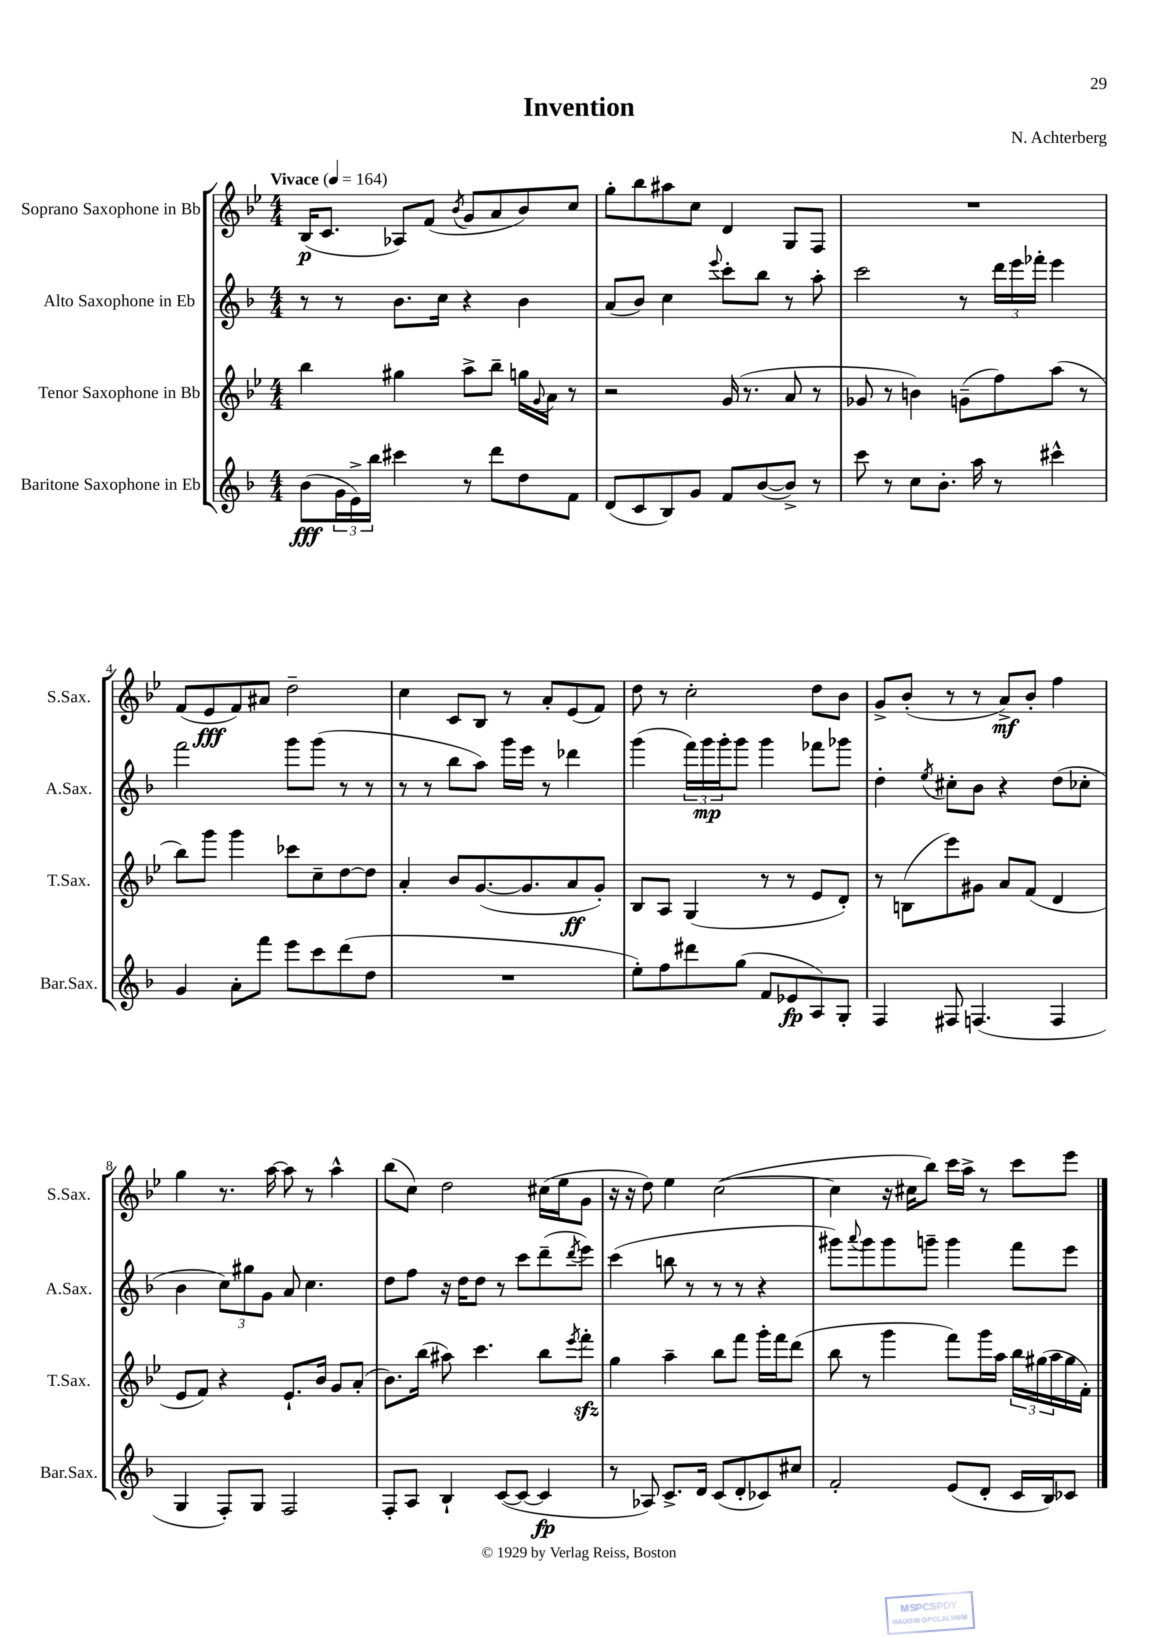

**kern	**kern	**kern	**kern
*staff4	*staff3	*staff2	*staff1
*clefG2	*clefG2	*clefG2	*clefG2
*k[b-]	*k[b-e-]	*k[b-]	*k[b-e-]
*M4/4	*M4/4	*M4/4	*M4/4
*MM164	*MM164	*MM164	*MM164
(8b-	4bb-	8r	(16B-
.	.	.	8.c
24g	.	8r	.
24e^)	.	.	.
24bb-	.	.	.
4ccc#	4gg#	8.b-	8A-)
.	.	.	(8f
.	.	16cc	.
.	.	.	8qb-
8r	8aa^	4r	8g
8ddd	8bb-~	.	8a
8dd	16gg	4b-	8b-)
.	8qqg	.	.
.	16a	.	.
8f	8r	.	8cc
=	=	=	=
(8d	2r	(8a	8gg'
8c	.	8b-)	8bb-
8B-)	.	4cc	8aa#
8g	.	.	8cc
.	.	8qqeee	.
8f	(16g	8ccc'	4d
.	8.r	.	.
([8b-	.	8bb-	.
8b-^])	8a	8r	8G
8r	8r	8aa'	8F
=	=	=	=
8ccc	8g-	2ccc	1r
8r	8r	.	.
8cc	4b)	.	.
8.b-'	.	.	.
.	(8g~	8r	.
16aa	.	.	.
8r	8ff)	24ddd	.
.	.	24eee	.
.	.	24fff-'	.
4ccc#^^	(8aa	4eee	.
.	8r	.	.
=	=	=	=
4g	8bb-)	2fff	(8f
.	8ggg	.	8e-
8a'	4ggg	.	8f)
8fff	.	.	8a#
8eee	8ccc-	8ggg	2dd~
8ccc	8cc~	(8ggg	.
(8ddd	[8dd	8r	.
8dd	8dd]	8r	.
=	=	=	=
1r	4a'	8r	4cc
.	.	8r	.
.	8b-	8bb-	8c
.	([8.g	8aa)	8B-
.	.	16ggg	8r
.	8.g]	16eee	.
.	.	8r	8a'
.	8a	4ddd-	(8e-
.	8g')	.	8f)
=	=	=	=
8ee')	8B-	(4ggg	8dd
8ff	8A	.	8r
8ddd#	(4G	24fff)	2cc'
.	.	24ggg	.
.	.	24ggg'	.
(8gg	.	8ggg	.
8f	8r	4ggg	.
8e-	8r	.	.
8A)	8e-	8fff-	8dd
8G'	8d')	8ggg-	8b-
=	=	=	=
4F	8r	4dd'	8g^
.	(8B	.	(8b-'
.	.	8qee	.
8F#	8eee-)	8cc#'	8r
(4.F	8g#	8b-	8r
.	8a	4r	8a^)
.	(8f	.	8b-'
4F	4d	(8dd	4ff
.	.	8cc-'	.
=	=	=	=
4G	8e-	4b-	4gg
.	8f)	.	.
8F')	4r	12cc)	8.r
.	.	12gg#	.
8G	.	.	.
.	.	12g	.
.	.	.	[16aa
2F	8.e-`	8a	8aa]
.	.	4.cc	8r
.	16b-	.	.
.	8g	.	4aa^^
.	(8a'	.	.
=	=	=	=
8F'	8.b-)	8dd	(8bb-
8A	.	8ff	8cc)
.	(16bb-	.	.
4B-`	8aa#)	16r	2dd
.	.	16dd	.
.	4.ccc	8dd	.
([8c	.	8r	.
8c_	.	8ccc	.
4c]	8bb-	(8ddd~	(16cc#
.	.	.	16ee-
.	8qeee-	8qddd	.
.	8fff'	8eee)	8g
=	=	=	=
8r	4gg	(4ccc	16r
.	.	.	16r
8A-)	.	.	8dd)
8.c^	4aa~	8bb	4ee-
.	.	8r	.
16d	.	.	.
(8c	8bb-	8r	([2cc
8d'	8fff	8r	.
8c-)	16ggg'	4r	.
.	16fff	.	.
8cc#	(8ddd	.	.
=	=	=	=
2f'	8bb-	8ggg#)	4cc]
.	.	8qqaaa	.
.	8r	8ggg#	.
.	4ggg	8ggg#	16r
.	.	.	16cc#
.	.	8ggg~	8bb-)
(8e	8fff)	4ggg	16ccc
.	.	.	16aa^
8d'	16ggg	.	8r
.	16aa	.	.
16c	24bb-	8fff	8ccc
.	(24gg#	.	.
16B-)	.	.	.
.	24aa	.	.
8c-	16gg#	8eee	8eee-
.	16f')	.	.
==	==	==	==
*-	*-	*-	*-
